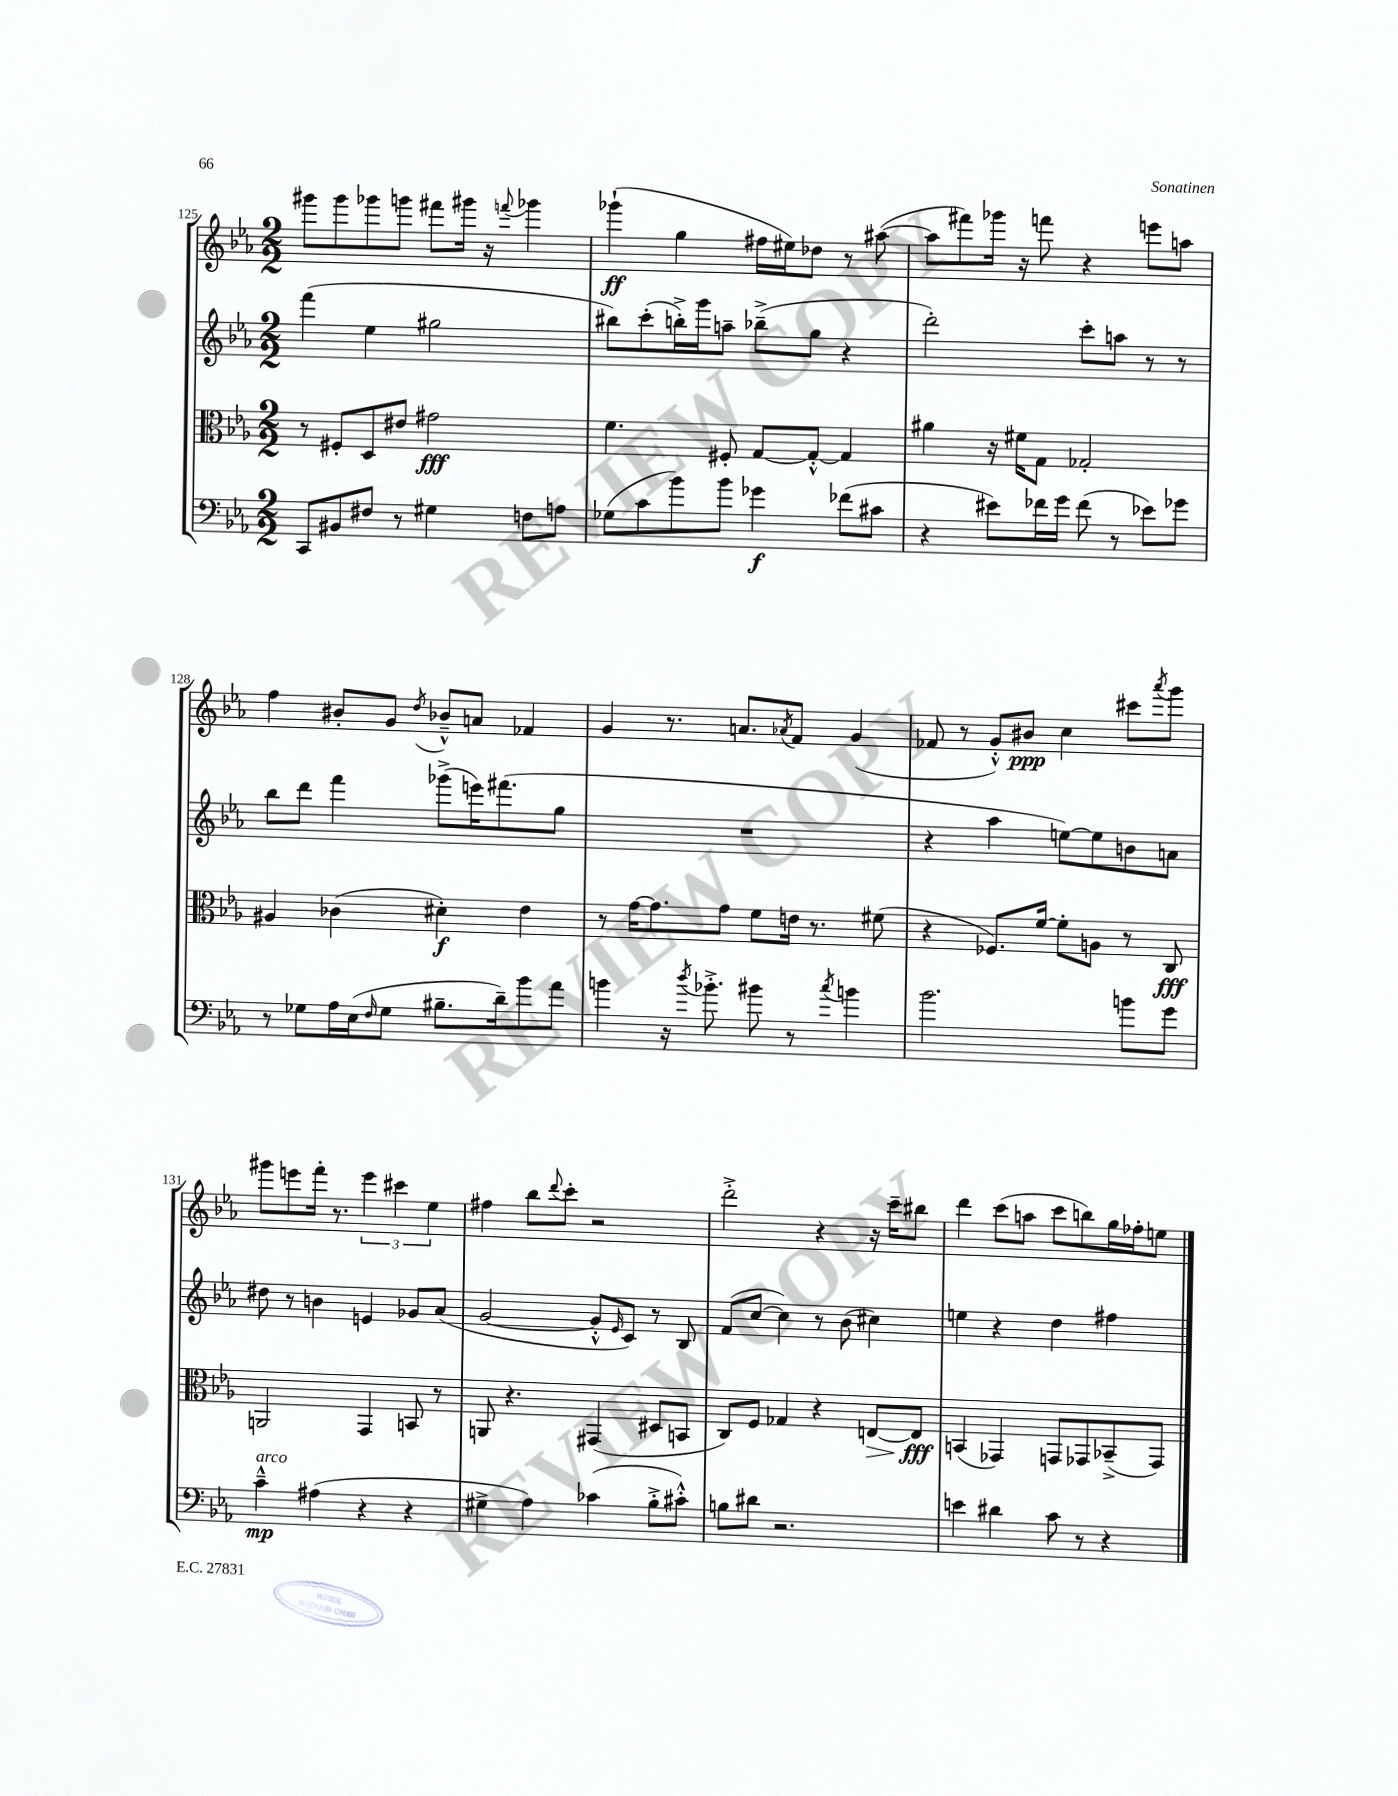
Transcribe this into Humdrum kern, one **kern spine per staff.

**kern	**kern	**kern	**kern
*staff4	*staff3	*staff2	*staff1
*clefF4	*clefC3	*clefG2	*clefG2
*k[b-e-a-]	*k[b-e-a-]	*k[b-e-a-]	*k[b-e-a-]
*M2/2	*M2/2	*M2/2	*M2/2
8CC	8r	(4fff	8ggg#
8BB#	8F#'	.	8ggg#
8F#	8D	4ee-	8ggg-
8r	8e#	.	8ggg
4G#	2g#	2gg#	8fff#
.	.	.	16ggg#
.	.	.	16r
.	.	.	8qqfff
8F	.	.	4ggg-
8A	.	.	.
=	=	=	=
(8G-	4.f	8bb#)	(4ggg-`
8c	.	(8ccc'	.
8b-)	.	16bb'^)	4gg
.	.	16ggg	.
8b-	8F#'	8aa~	.
4g-	[8G	(8bb-~^	16ff#
.	.	.	16ee#)
.	8G'^^_	8gg	8dd-
(8f-	4G]	4r	8r
8c#	.	.	([8aa#
=	=	=	=
4r	4a#	2ddd')	8aa#]
.	.	.	8fff#)
8e#)	16r	.	16ggg-
.	16f#	.	16r
16f-	8G	.	8fff
16g	.	.	.
(8f-	2G-'	8ccc'	4r
8r	.	8aa	.
8e-)	.	8r	8eee
8g-	.	8r	8aa
=	=	=	=
8r	4A#	8bb-	4ff
8G-	.	8ddd	.
16A-	(4c-	4fff	8b#'
(16E-	.	.	.
16qqF	.	.	.
8G-	.	.	8g
.	.	.	8qdd
8.B#~	4d#')	(8ggg-^	8b-~^^
.	.	16eee)	8a
16d~)	.	(8.fff#	.
8b-	4e-	.	4f-
8a-	.	8gg	.
=	=	=	=
4b	8r	1r	4g
.	[16g	.	.
.	8.g]	.	.
16r	.	.	8.r
8qdd	.	.	.
8.b-'^	.	.	.
.	8g	.	.
.	.	.	8.a
8b#	8f	.	.
.	.	.	8qa-
8r	16e	.	8f
.	8.r	.	.
8qcc	.	.	.
4b	.	.	(4g
.	(8f#	.	.
=	=	=	=
2.b-	4r	4r	8f-
.	.	.	8r
.	8.F-)	4aa-	8g'^^)
.	.	.	8b#
.	[16f	.	.
.	8f']	[8ee)	4cc
.	8A	8ee]	.
8b	8r	8b	8ccc#
.	.	.	8qaaa-
8g	8C	8a	8ggg
=	=	=	=
4c~^^	2AA	8dd#	8ggg#
.	.	8r	8eee
(4A#	.	4b	16fff'
.	.	.	8.r
4r	4GG	4e	6eee
.	.	.	6ccc#
4r	8BB	8g-	.
.	.	.	6ee-
.	8r	(8a-	.
=	=	=	=
4G#^	8AA	[2g	4ff#
.	4.r	.	.
4A-)	.	.	8bb-
.	.	.	8qqddd
.	.	.	8ccc'
(4c-	(4GG#	8g'^^]	2r
.	.	16qqe-	.
.	.	8c)	.
8B-'^	8D#	8r	.
8c#'^^)	8BB	8B-	.
=	=	=	=
8B	8C)	(8f	2ddd'^
8d#	8F	[8cc	.
2.r	4G-	4cc])	.
.	4r	8r	4r
.	.	(8b-	.
.	[8E	4cc#)	16r
.	.	.	16ccc~
.	8E]	.	8bb#
=	=	=	=
4e	(4BB	4ee	4ddd
4d#	4GG-)	4r	(8ccc
.	.	.	8aa
8c	8GG	4dd	8ccc
8r	8GG-	.	8bb)
4r	(8BB-~^	4ff#	16gg
.	.	.	16ff-'
.	8GG-)	.	8ee
==	==	==	==
*-	*-	*-	*-
